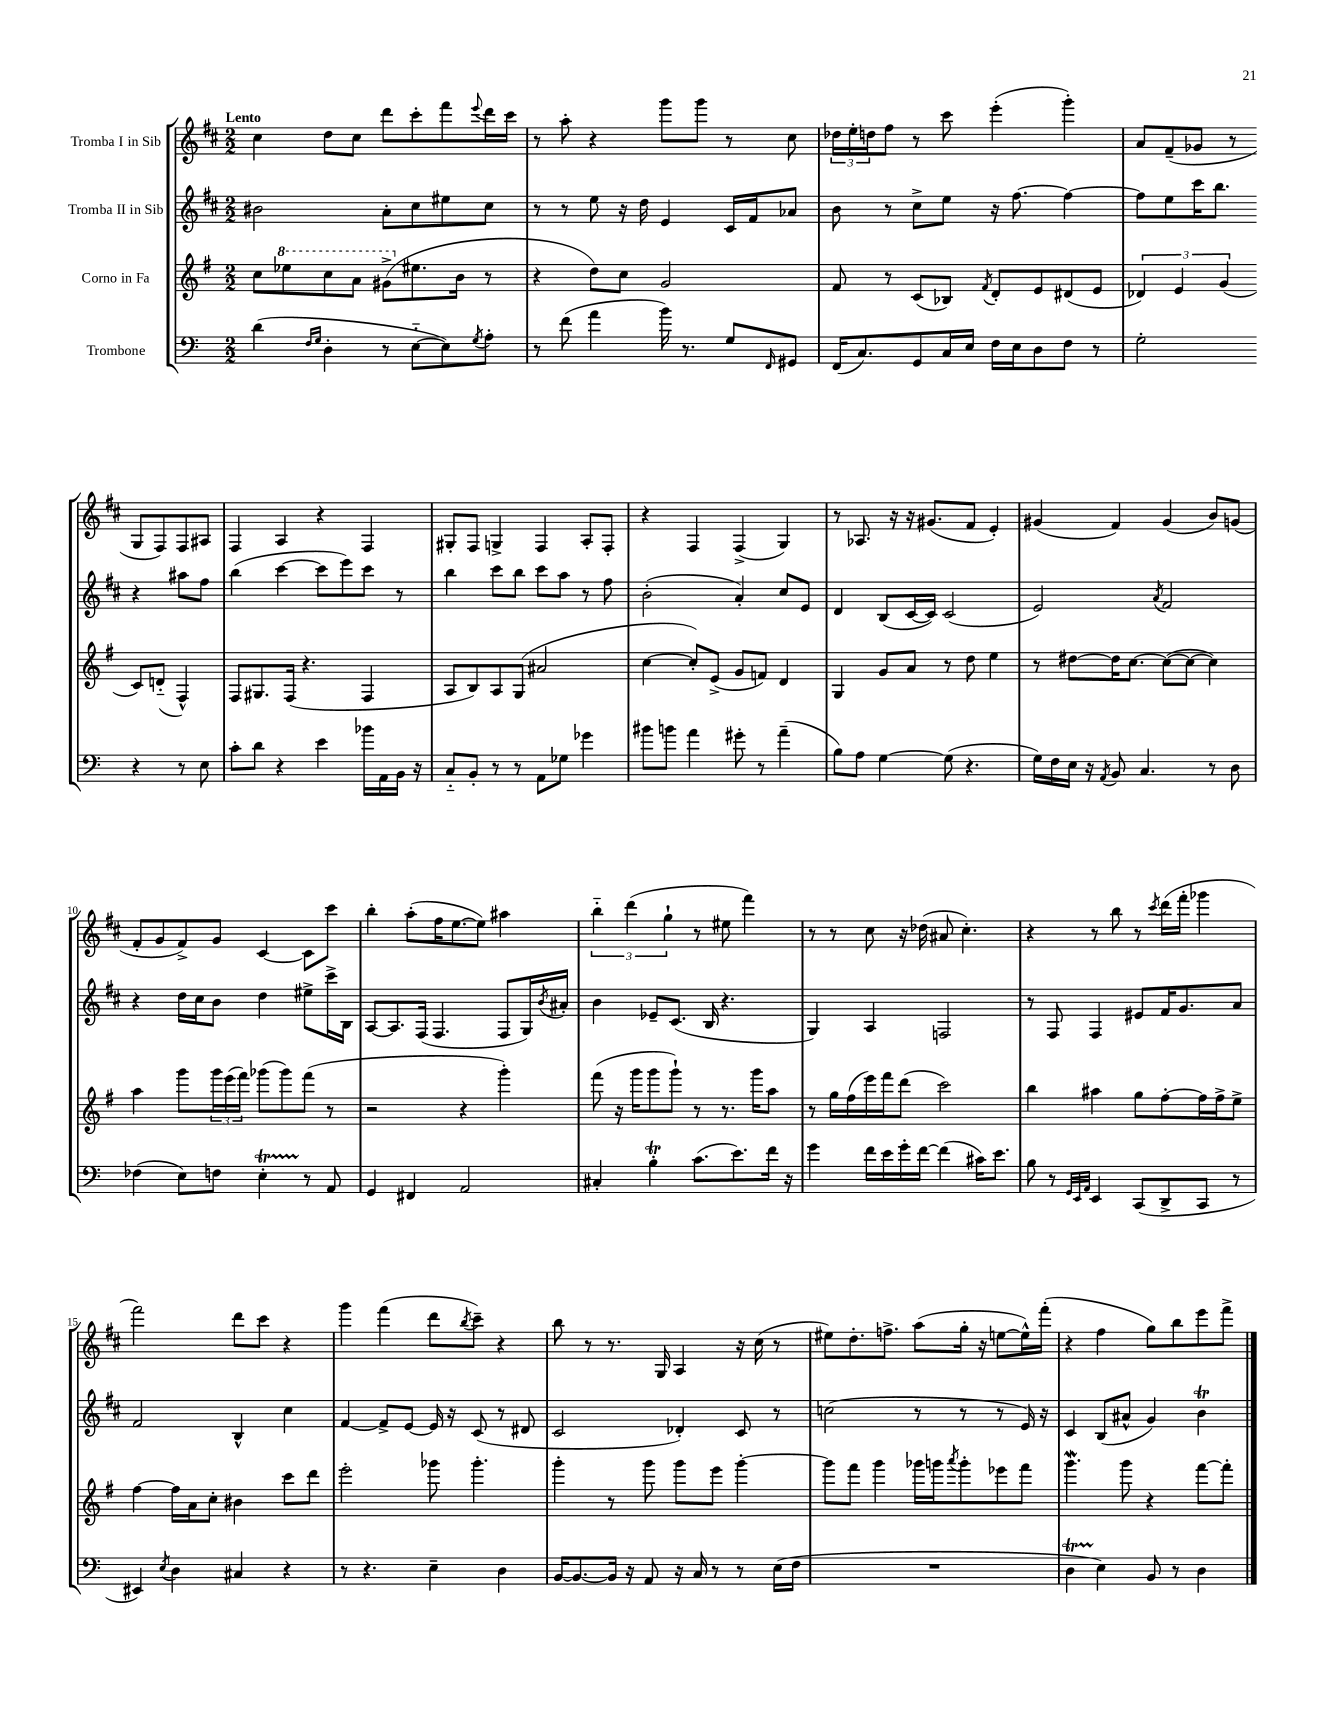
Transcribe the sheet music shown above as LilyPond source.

<<
\new StaffGroup <<
\new Staff = "s0" \with { instrumentName = "Tromba I in Sib" } {
    \clef treble \key d \major \numericTimeSignature \time 2/2 \tempo "Lento"
    cis''4 d''8 cis''8 d'''8 cis'''8-. fis'''8 \appoggiatura { e'''8 } d'''16 cis'''16 |
    r8 a''8-. r4 g'''8 g'''8 r8 cis''8 |
    \tuplet 3/2 { des''16 e''16-. d''16 } fis''8 r8 cis'''8 e'''4-.( g'''4-.) |
    a'8 fis'8--( ges'8 r8 g8 fis8) fis8 ais8 |
    fis4 a4 r4 fis4 |
    gis8-. fis8 g4-> fis4 a8-. fis8-. |
    r4 fis4 fis4->( g4) |
    r8 aes8. r16 r16 gis'8.( fis'8 e'4-.) |
    gis'4( fis'4) gis'4( b'8) g'8( |
    fis'8-. g'8 fis'8->) g'8 cis'4~ cis'8 cis'''8 |
    b''4-. a''8-.( fis''16 e''8.~ e''8) ais''4 |
    \tuplet 3/2 { b''4-_ d'''4( g''4-! } r8 eis''8 fis'''4) |
    r8 r8 cis''8 r16 des''16( ais'8 cis''4.-.) |
    r4 r8 b''8 r8 \acciaccatura { cis'''8 } d'''16( fis'''16-. ges'''4 |
    fis'''2) d'''8 cis'''8 r4 |
    g'''4 fis'''4( d'''8 \acciaccatura { b''8 } cis'''8--) r4 |
    b''8 r8 r8. g16 a4 r16 cis''16( r8 |
    eis''8) d''8.-. f''8.-> a''8( g''16-. r16 e''8~ e''16-^) fis'''16-.( |
    r4 fis''4 g''8) b''8 e'''8 fis'''8-> \bar "|." |
}
\new Staff = "s1" \with { instrumentName = "Tromba II in Sib" } {
    \clef treble \key d \major \numericTimeSignature \time 2/2
    bis'2 a'8-. cis''8 eis''8 cis''8 |
    r8 r8 e''8 r16 d''16 e'4 cis'16 fis'16 aes'8 |
    b'8 r8 cis''8-> e''8 r16 fis''8.~ fis''4~ |
    fis''8 e''8 cis'''16 b''8. r4 ais''8 fis''8 |
    b''4( cis'''4~ cis'''8 e'''8) cis'''8 r8 |
    b''4 cis'''8 b''8 cis'''8 a''8 r8 fis''8 |
    b'2-.( a'4-.) cis''8 e'8 |
    d'4 b8( cis'16~ cis'16) cis'2( |
    e'2) \acciaccatura { a'8 } fis'2 |
    r4 d''16 cis''16 b'8 d''4 eis''8-> cis'''16-> b16 |
    a8~ a8. fis16( fis4. fis8 g16) \acciaccatura { b'8 } ais'16-. |
    b'4 ees'8-- cis'8.( b16 r4. |
    g4) a4 f2 |
    r8 fis8 fis4 eis'8 fis'16 g'8. a'8 |
    fis'2 b4-^ cis''4 |
    fis'4~ fis'8-> e'8~ e'16 r16 cis'8( r8 dis'8 |
    cis'2 des'4-.) cis'8 r8 |
    c''2( r8 r8 r8 e'16) r16 |
    cis'4 b8( ais'8-^ g'4) b'4\trill \bar "|." |
}
\new Staff = "s2" \with { instrumentName = "Corno in Fa" } {
    \clef treble \key g \major \numericTimeSignature \time 2/2
    c''8 \ottava #1 ees'''8 c'''8 a''8 gis''8->( \ottava #0 eis''8. b'16 r8 |
    r4 d''8) c''8 g'2 |
    fis'8 r8 c'8( bes8) \acciaccatura { fis'8 } d'8-. e'8 dis'8( e'8 |
    \tuplet 3/2 { des'4) e'4 g'4( } c'8) d'8-_( fis4-^) |
    fis8 gis8. fis16( r4. fis4 |
    a8 b8) a8 g8( ais'2 |
    c''4~ c''8-.) e'8->( g'8 f'8) d'4 |
    g4 g'8 a'8 r8 d''8 e''4 |
    r8 dis''8~ dis''16 c''8.~ c''8~( c''8~ c''4) |
    a''4 g'''8 \tuplet 3/2 { g'''16 e'''16( fis'''16) } ges'''8( ges'''8) fis'''8( r8 |
    r2 r4 g'''4-.) |
    fis'''8( r16 g'''16 g'''8 g'''8-!) r8 r8. g'''16 a''8 |
    r8 g''16 fis''16( e'''16) fis'''16 d'''8( c'''2) |
    b''4 ais''4 g''8 fis''8~-. fis''16 fis''16-> e''8-> |
    fis''4~ fis''16 a'16 c''8-. bis'4 c'''8 d'''8 |
    e'''2-. ges'''8 ges'''4.-. |
    g'''4-. r8 g'''8 g'''8 e'''8 g'''4~-. |
    g'''8 fis'''8 g'''4 ges'''16 g'''16 \acciaccatura { a'''8 } g'''8-. ees'''8 fis'''8 |
    g'''4.\mordent g'''8 r4 fis'''8~ fis'''8-. \bar "|." |
}
\new Staff = "s3" \with { instrumentName = "Trombone" } {
    \clef bass \key c \major \numericTimeSignature \time 2/2
    d'4( \grace { f16 g16 } d4-. r8 e8~-_ e8) \acciaccatura { g8 } a8-. |
    r8 f'8( a'4 b'16) r8. g8 \grace { f,16 } gis,8 |
    f,16( c8.) g,8 c16 e16 f16 e16 d8 f8 r8 |
    g2-. r4 r8 e8 |
    c'8-. d'8 r4 e'4 bes'16 a,16 b,16 r16 |
    c8-_ b,8-. r8 r8 a,8 ges8 ges'4 |
    bis'8 b'8 a'4 gis'8-. r8 a'4--( |
    b8) a8 g4~ g8( r4. |
    g16) f16 e16 r16 \acciaccatura { a,8 } b,8 c4. r8 d8 |
    fes4( e8) f8 e4-.\startTrillSpan r8\stopTrillSpan a,8 |
    g,4 fis,4 a,2 |
    cis4-. b4-.\trill c'8.( e'8.) f'16 r16 |
    g'4 f'16 e'16 g'16-. f'16~ f'4( cis'16) e'8. |
    b8 r8 \grace { g,32 e,32 a,32 } e,4 c,8( d,8-> c,8 r8 |
    eis,4) \acciaccatura { e8 } d4 cis4 r4 |
    r8 r4. e4-- d4 |
    b,16~ b,8.~ b,16 r16 a,8 r16 c16 r8 r8 e16( f16 |
    R1 |
    d4\startTrillSpan e4\stopTrillSpan) b,8 r8 d4 \bar "|." |
}
>>
>>
